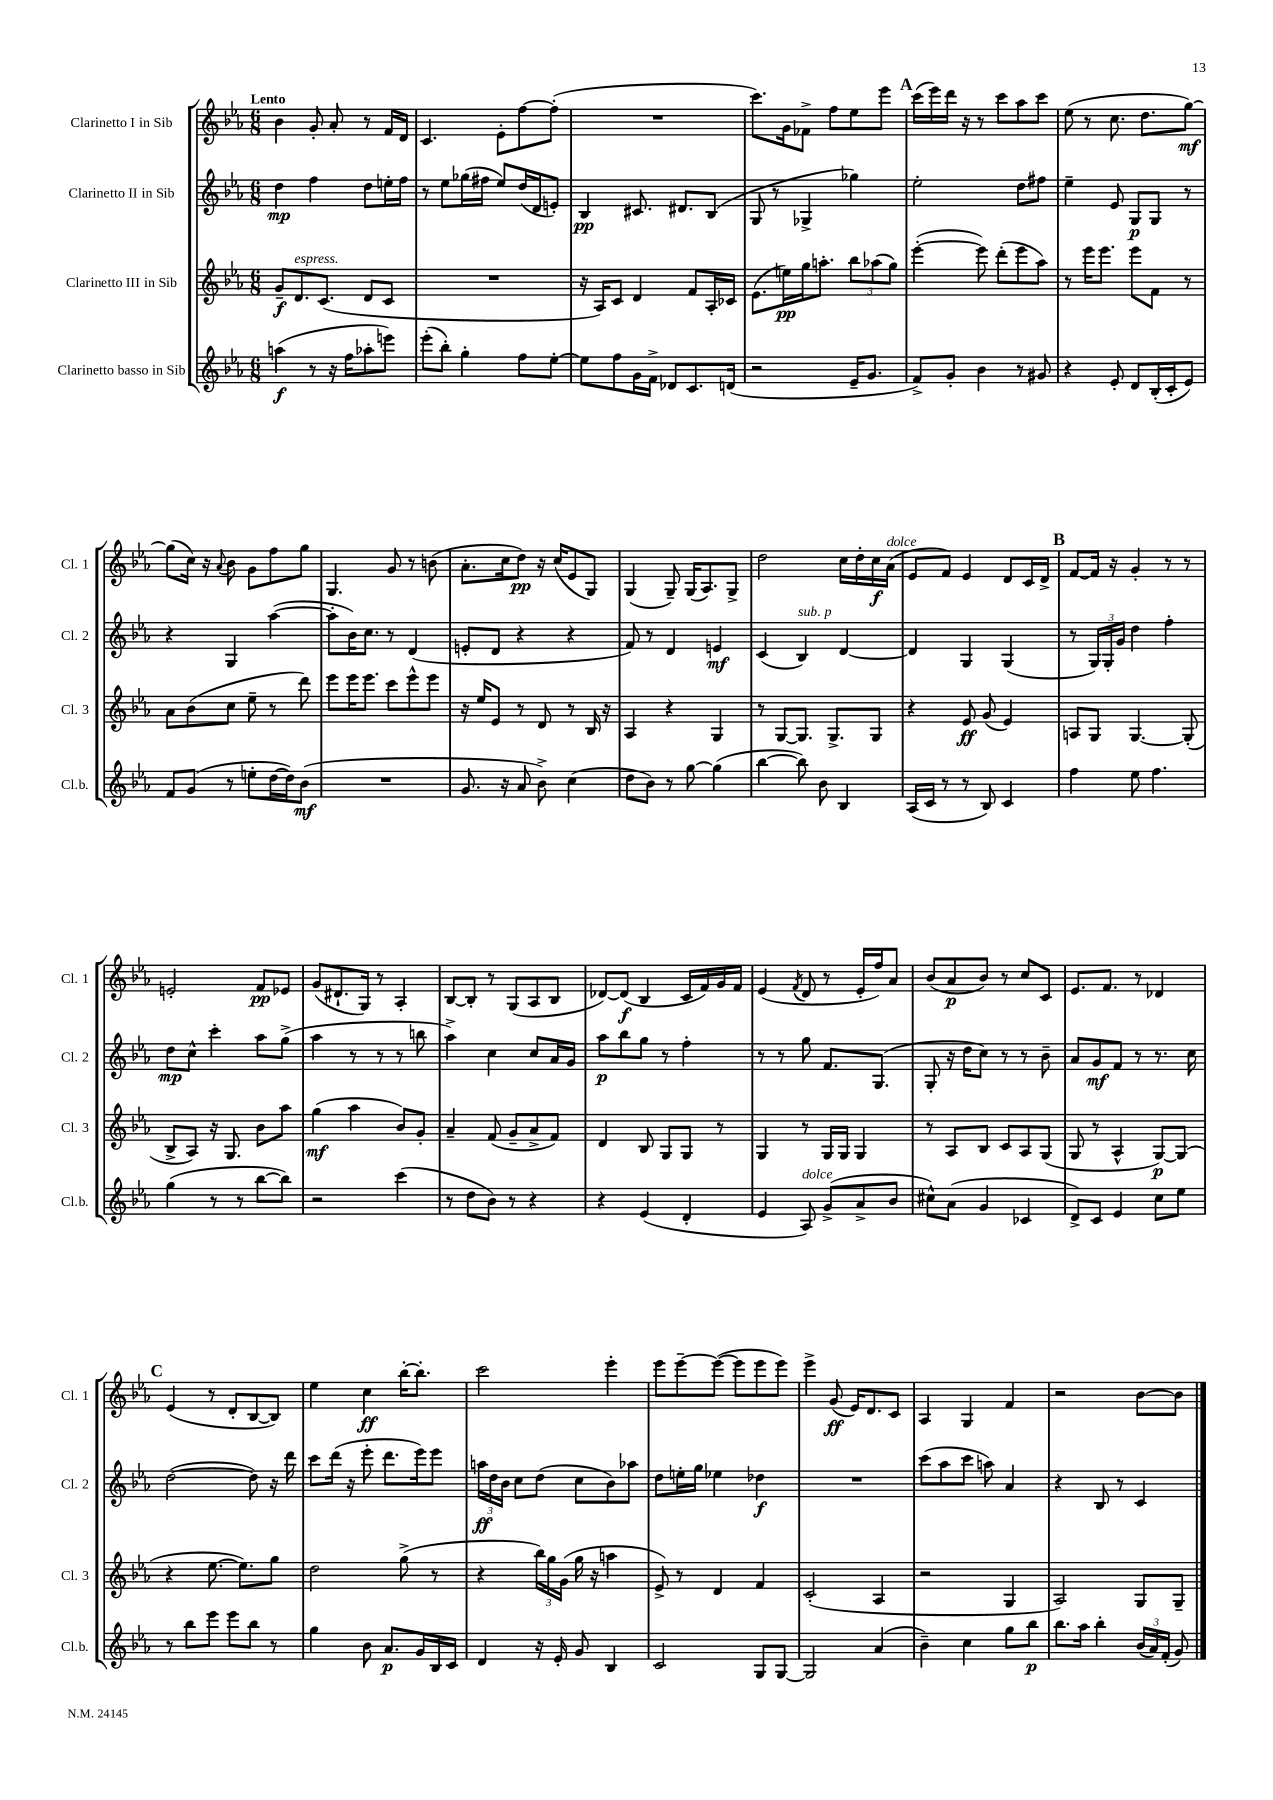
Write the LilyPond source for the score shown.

<<
\new StaffGroup <<
\new Staff = "s0" \with { instrumentName = "Clarinetto I in Sib" shortInstrumentName = "Cl. 1" } {
    \clef treble \key ees \major \numericTimeSignature \time 6/8 \tempo "Lento"
    \autoBeamOff bes'4 g'8-. aes'8-. r8 f'16[ d'16] |
    c'4. ees'8[-. f''8~ f''8]-.( |
    R2. |
    c'''8.[) g'16 fes'8]-> f''8[ ees''8 ees'''8] |
    \mark \markup { \bold "A" } c'''16[( ees'''16) d'''16] r16 r8 c'''8[ aes''8 c'''8] |
    ees''8( r8 c''8. d''8.[ g''8]~\mf) |
    g''8[( c''16]) r16 \appoggiatura { aes'8 } bes'8 g'8[ f''8 g''8] |
    g4. g'8 r8 b'8( |
    aes'8.[-. c''16 d''8]\pp) r16 c''16[( ees'8 g8]) |
    g4( g8--) g16[( aes8.) g8]-> |
    d''2 c''16[ d''16-. c''16\f aes'16]^\markup { \italic "dolce" }( |
    ees'8[ f'8]) ees'4 d'8[ c'16 d'16]-> |
    \mark \markup { \bold "B" } f'8[~ f'16] r16 g'4-. r8 r8 |
    e'2-. f'8[\pp ees'8] |
    g'8[( dis'8.-! g16]) r8 aes4-. |
    bes8[~ bes8]-. r8 g8[( aes8 bes8] |
    des'8[~) des'8]\f( bes4 c'16[ f'16) g'16 f'16] |
    ees'4( \acciaccatura { f'8 } d'8 r8 ees'16[-. f''16) aes'8] |
    bes'8[( aes'8\p bes'8]) r8 c''8[ c'8] |
    ees'8.[ f'8.] r8 des'4 |
    \mark \markup { \bold "C" } ees'4( r8 d'8[-. bes8~ bes8]) |
    ees''4 c''4\ff bes''16[~-. bes''8.]-. |
    c'''2 ees'''4-. |
    ees'''8[ ees'''8~-- ees'''8]~( ees'''8[ ees'''8 ees'''8]) |
    ees'''4-> g'8\ff( ees'16[) d'8. c'8] |
    aes4 g4 f'4 |
    r2 bes'8[~ bes'8] \bar "|." |
}
\new Staff = "s1" \with { instrumentName = "Clarinetto II in Sib" shortInstrumentName = "Cl. 2" } {
    \clef treble \key ees \major \numericTimeSignature \time 6/8
    \autoBeamOff d''4\mp f''4 d''8[ e''16-. f''16] |
    r8 ees''8[ ges''16( fis''16] ees''8[) d''16( d'16 e'8]-.) |
    bes4\pp cis'8. dis'8.[ bes8]( |
    g8 r8 ges4-> ges''4) |
    \mark \markup { \bold "A" } ees''2-. d''8[ fis''8] |
    ees''4-- ees'8 g8[\p g8] r8 |
    r4 g4 aes''4~( |
    aes''8[-. bes'16) c''8.] r8 d'4( |
    e'8[-. d'8] r4 r4 |
    f'8) r8 d'4 e'4\mf |
    c'4( bes4^\markup { \italic "sub. p" }) d'4~ |
    d'4 g4 g4( |
    \mark \markup { \bold "B" } r8 \tuplet 3/2 { g16[) g16-. g'16] } d''4 f''4-. |
    d''8[\mp c''8]-^ c'''4-. aes''8[ g''8]->( |
    aes''4 r8 r8 r8 b''8 |
    aes''4->) c''4 c''8[ aes'16 g'16] |
    aes''8[\p bes''8 g''8] r8 f''4-. |
    r8 r8 g''8 f'8.[ g8.]( |
    g8-. r16 d''16[ c''8]) r8 r8 bes'8-- |
    aes'8[ g'8\mf f'8] r8 r8. c''16 |
    \mark \markup { \bold "C" } d''2~( d''8) r16 d'''16 |
    c'''8[ d'''16]( r16 ees'''8-. d'''8.[ ees'''16) ees'''8] |
    \tuplet 3/2 { a''16[\ff d''16 bes'16] } c''8[ d''8]( c''8[ bes'8) aes''8] |
    d''8[ e''16-. g''16] ees''4 des''4\f |
    R2. |
    c'''8[( aes''8 c'''8] a''8) aes'4 |
    r4 bes8 r8 c'4 \bar "|." |
}
\new Staff = "s2" \with { instrumentName = "Clarinetto III in Sib" shortInstrumentName = "Cl. 3" } {
    \clef treble \key ees \major \numericTimeSignature \time 6/8
    \autoBeamOff g'8[--\f d'8.^\markup { \italic "espress." } c'8.]( d'8[ c'8] |
    R2. |
    r16 aes16[) c'8] d'4 f'8[ aes16-. ces'16] |
    ees'8.[( e''16\pp) g''16 a''8.]-. \tuplet 3/2 { bes''8[ aes''8( g''8]) } |
    \mark \markup { \bold "A" } ees'''4~-.( ees'''8) d'''8[-.( ees'''8 aes''8]) |
    r8 ees'''16[ ees'''8.] ees'''8[ f'8] r8 |
    aes'8[ bes'8( c''8] ees''8-- r8 d'''8) |
    ees'''8[ ees'''16 ees'''8.] c'''8[ ees'''8-^ ees'''8] |
    r16 ees''16[ ees'8] r8 d'8 r8 bes16 r16 |
    aes4 r4 g4 |
    r8 g8[~ g8.] g8.[-> g8] |
    r4 ees'8\ff g'8( ees'4) |
    \mark \markup { \bold "B" } a8[ g8] g4.~ g8-.( |
    bes8[-> aes8]) r16 g8. bes'8[ aes''8] |
    g''4\mf( aes''4 bes'8[) g'8]-. |
    aes'4-- f'8( g'8[-- aes'8-> f'8]) |
    d'4 bes8 g8[ g8] r8 |
    g4 r8 g16[ g16] g4 |
    r8 aes8[ bes8] c'8[ aes8 g8]( |
    g8 r8 aes4-^ g8[~\p) g8]( |
    \mark \markup { \bold "C" } r4 ees''8.~ ees''8.[) g''8] |
    d''2 g''8->( r8 |
    r4 \tuplet 3/2 { bes''16[) g''16 g'16]( } g''16 r16 a''4 |
    ees'8->) r8 d'4 f'4 |
    c'2-.( aes4 |
    r2 g4 |
    aes2) g8[ g8]-- \bar "|." |
}
\new Staff = "s3" \with { instrumentName = "Clarinetto basso in Sib" shortInstrumentName = "Cl.b." } {
    \clef treble \key ees \major \numericTimeSignature \time 6/8
    \autoBeamOff a''4\f( r8 r16 f''16[ aes''8-. e'''8]) |
    ees'''8[-.( bes''8]-.) g''4-. f''8[ ees''8]~-. |
    ees''8[ f''8 g'16 f'16]-> des'8[ c'8. d'16]( |
    r2 ees'16[-- g'8.] |
    \mark \markup { \bold "A" } f'8[->) g'8]-. bes'4 r8 gis'8 |
    r4 ees'8-. d'8[ bes16-.( c'16-. ees'8]) |
    f'8[ g'8]( r8 e''8[-. d''16~ d''16) bes'8]\mf( |
    R2. |
    g'8. r16 aes'8 bes'8->) c''4( |
    d''8[ bes'8]) r8 g''8~ g''4( |
    bes''4~ bes''8) bes'8 bes4 |
    aes16[( c'16] r8 r8 bes8) c'4 |
    \mark \markup { \bold "B" } f''4 ees''8 f''4. |
    g''4( r8 r8 bes''8[~ bes''8]) |
    r2 c'''4( |
    r8 d''8[ bes'8]) r8 r4 |
    r4 ees'4( d'4-. |
    ees'4 aes8^\markup { \italic "dolce" }) g'8[->( aes'8-> bes'8] |
    cis''8[-^) aes'8]( g'4 ces'4 |
    d'8[->) c'8] ees'4 c''8[ ees''8] |
    \mark \markup { \bold "C" } r8 bes''8[ ees'''8] ees'''8[ bes''8] r8 |
    g''4 bes'8 aes'8.[\p g'16 bes16 c'16] |
    d'4 r16 ees'16-. g'8 bes4 |
    c'2 g8[ g8]~ |
    g2 aes'4( |
    bes'4--) c''4 g''8[ bes''8]\p |
    bes''8.[ aes''16] bes''4-. \tuplet 3/2 { bes'16[( aes'16) f'16]-.( } g'8) \bar "|." |
}
>>
>>
\layout { \context { \Score \remove "Bar_number_engraver" } }
